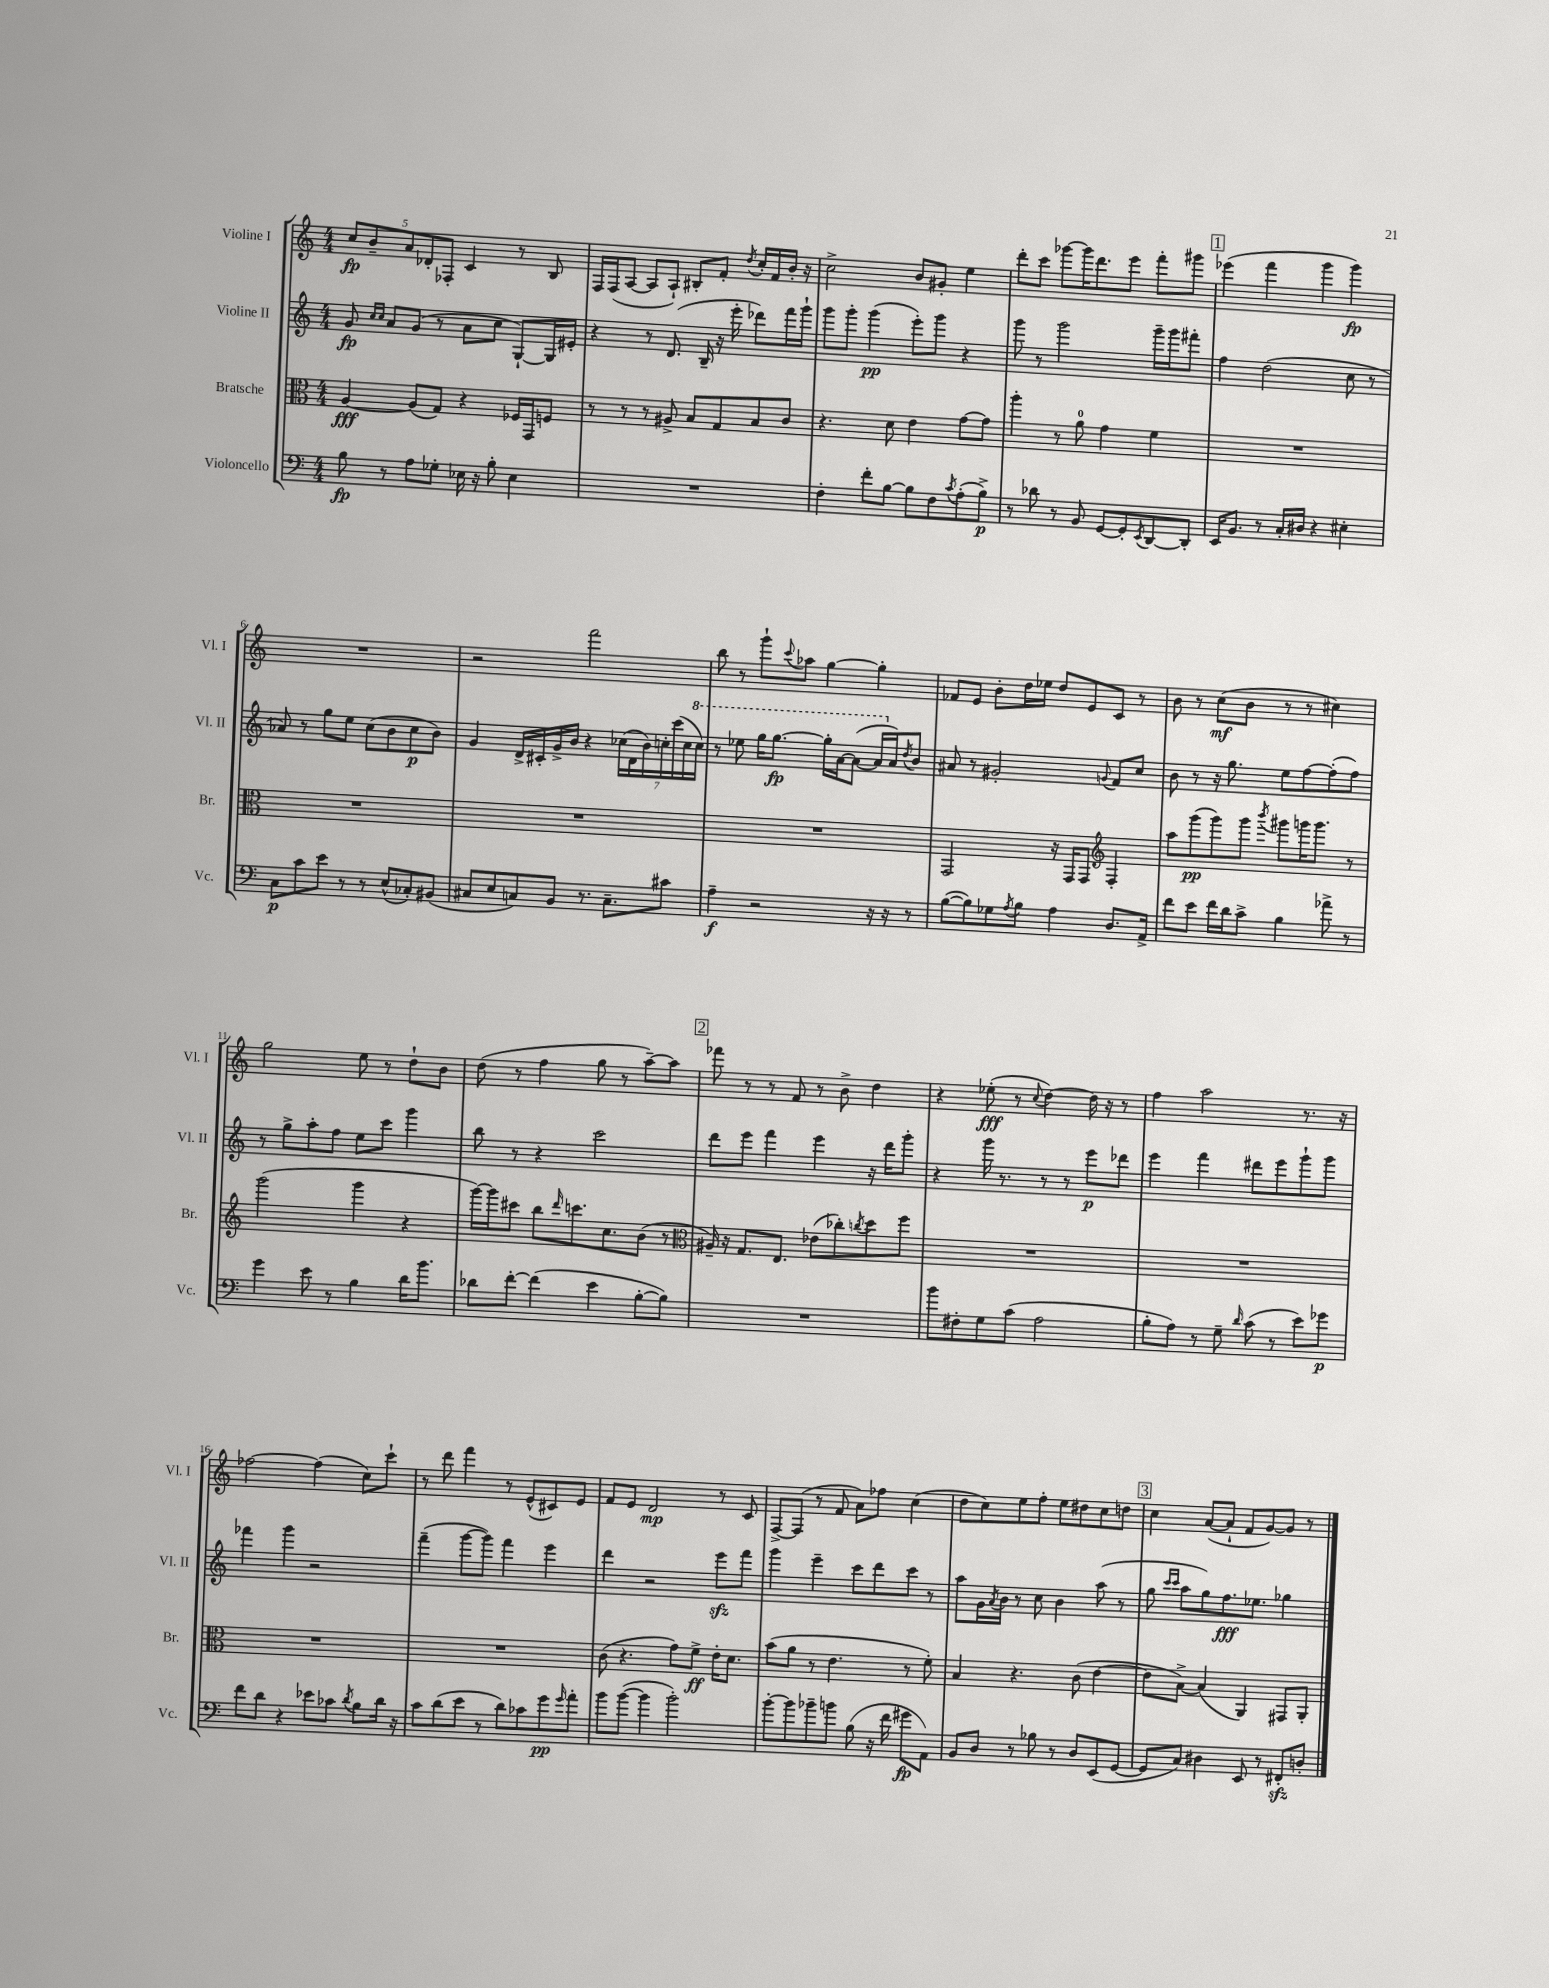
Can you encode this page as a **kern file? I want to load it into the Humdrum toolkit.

**kern	**kern	**kern	**kern
*staff4	*staff3	*staff2	*staff1
*clefF4	*clefC3	*clefG2	*clefG2
*k[]	*k[]	*k[]	*k[]
*M4/4	*M4/4	*M4/4	*M4/4
8B	[4A	8g	10cc
.	.	.	10b~
.	.	16qqcc	.
.	.	16qqcc	.
8r	.	8a	.
.	.	.	10a
8A	(8A]	(8g	.
.	.	.	10d-'
8G-'	8G)	8r	.
.	.	.	10F-'
16E-	4r	8a	4c
16r	.	.	.
8B'	.	8cc	.
4E-	16F-	[8G`)	8r
.	16GG	.	.
.	8F	16G]	8B
.	.	16e#'	.
=	=	=	=
1r	8r	4r	16F
.	.	.	(16F
.	8r	.	[8A
.	8r	8r	8A]
.	8A#^	(8.d	8A`)
.	8B	.	8B#'
.	.	16B~	.
.	8G	16r	8f'
.	.	16eee'	.
.	.	.	8qdd
.	8B	8ddd-)	16cc'
.	.	.	16f
.	8c	16fff	16b'
.	.	16ggg`	16r
=	=	=	=
4F'	4.r	8ggg	2cc^
.	.	8ggg'	.
8f'	.	(4ggg	.
[8B	8d	.	.
8B]	4e	8eee')	8b
8F	.	8ggg	8g#'
8qc	.	.	.
(8A'	[8g	4r	4ee
8B^)	8g]	.	.
=	=	=	=
8r	4aa'	8ggg	8ddd'
8d-	.	8r	8ccc
8r	8r	2ggg	[8ggg-
8BB	8a	.	16ggg-]
.	.	.	8.ddd
[8GG	4g	.	.
8GG']	.	.	8eee
8qEE	.	.	.
[8DD	4f	16ggg~	8fff'
.	.	16ggg	.
8DD']	.	8fff#'	8ggg#
=	=	=	=
16EE	1r	4ff	(4eee-
8.BB	.	.	.
8r	.	(2dd	4fff
16C'	.	.	.
16D#	.	.	.
4r	.	.	4ggg
4E#'	.	8cc	4ggg)
.	.	8r	.
=	=	=	=
8C	1r	8a-)	1r
8c	.	8r	.
8e	.	8gg	.
8r	.	8ee	.
8r	.	(8cc	.
(8E^^	.	8b	.
8C-')	.	8cc	.
(8BB#	.	8b)	.
=	=	=	=
8C#	1r	4g	2r
8E	.	.	.
8C)	.	16d^	.
.	.	16c#'	.
8BB	.	16g^	.
.	.	16b	.
8.r	.	4r	2fff
8.C~	.	.	.
.	.	(28cc-	.
.	.	28d	.
.	.	28b)	.
.	.	28cc'	.
8c#	.	.	.
.	.	(28ccc	.
.	.	28cc	.
.	.	28ccc)	.
=	=	=	=
4A~	1r	8r	8bb
.	.	8eee-	8r
2r	.	16ggg	8ggg`
.	.	[8.ggg	.
.	.	.	8qqccc
.	.	.	8aa-
.	.	16ggg']	[4gg
.	.	[16aa	.
.	.	(8aa_	.
16r	.	16aa]	4gg']
16r	.	16a)	.
.	.	8qdd	.
8r	.	8b	.
=	=	=	=
([8B	2GG	8a#	8f-
8B])	.	8r	8e
8G-	.	2g#'	8b'
8qA	.	.	.
8B	.	.	16dd
.	.	.	16ee-
4A	16r	.	8dd
.	16GG	.	.
.	8GG	.	8e
*	*clefG2	*	*
.	.	8qqg	.
8.D	4F'	8f	8c
.	.	8cc	8r
16AA^	.	.	.
=	=	=	=
8f	8aa	8b	8b
8e	(8ggg	8r	8r
16f	8ggg)	16r	(8cc
16d	.	8.gg	.
8c^	8ggg	.	8b
.	8qbbb	.	.
4B	8ggg#	8ee	8r
.	16ggg	[8ff	8r
.	8.ggg	.	.
8a-^	.	(8ff']	4cc#)
8r	8r	8ff)	.
=	=	=	=
4g	(2ggg	8r	2gg
.	.	8gg^	.
8e	.	8aa'	.
8r	.	8ff	.
4B	4ggg	8ee	8ee
.	.	8ccc	8r
16d	4r	4ggg	8dd`
8.b	.	.	.
.	.	.	8b
=	=	=	=
8d-	[16ggg)	8bb	(8dd
.	16ggg]	.	.
[8f'	8ccc#	8r	8r
(4f]	8bb	4r	4ff
.	16qqddd	.	.
.	8.ccc	.	.
4e	.	2ccc	8gg
.	8.cc	.	.
.	.	.	8r
[8B'	(8b	.	[8aa~)
8B])	8r	.	8aa]
=	=	=	=
*	*clefC3	*	*
1r	16A#~)	8ddd	8fff-
.	16r	.	.
.	8.G	8eee	8r
.	.	4fff	8r
.	8.E	.	.
.	.	.	8f
.	(8e-	4eee	8r
.	8cc-')	.	8b^
.	8qcc	.	.
.	8dd	16r	4dd
.	.	16ddd	.
.	8ff	8ggg'	.
=	=	=	=
8b	1r	4r	4r
8F#'	.	.	.
8G	.	16ggg	(8ee-'
.	.	8.r	.
(8c	.	.	8r
.	.	.	8qqcc
2A	.	8r	[4dd)
.	.	8r	.
.	.	8eee	16dd]
.	.	.	16r
.	.	8ddd-	8r
=	=	=	=
8B'	1r	4eee	4ff
8A)	.	.	.
8r	.	4fff	2aa
8G~	.	.	.
16qqd	.	.	.
(8c	.	8ddd#	.
8r	.	8eee	.
8e)	.	8ggg`	8.r
8g-	.	8ggg	.
.	.	.	16r
=	=	=	=
8f	1r	4fff-	[2ff-
8d	.	.	.
4r	.	4ggg	.
8e-	.	2r	(4ff-]
8c-	.	.	.
8qd	.	.	.
8B	.	.	8cc)
16d	.	.	8ccc`
16r	.	.	.
=	=	=	=
8c	1r	(4fff~	8r
(8d	.	.	8ddd
8e	.	[8ggg	4fff
8r	.	8ggg])	.
8d)	.	4fff	8r
8c-	.	.	(8e^^
8g	.	4eee	8c#)
16qqg	.	.	.
8a'	.	.	8e
=	=	=	=
8b	(8c	4ddd	8f
([8b	4.r	.	8e
4b]	.	2r	2d
2b')	8g)	.	.
.	8f^	.	.
.	16e'	8eee	8r
.	8.d	.	.
.	.	8fff	8c
=	=	=	=
[8b'	(8b	4ggg	[8F^
8b]	8a	.	(8F]
8b-~	8r	4eee~	8r
8b	4.e	.	8f
(8B	.	8ccc	8a)
16r	.	8ddd	8ff-
16f	.	.	.
8g#	8r	8ccc	(4cc
8AA)	8f')	8r	.
=	=	=	=
8BB	4B	8aa	8dd
8D	.	16g	8cc)
.	.	8qa	.
.	.	16b	.
8r	4.r	8r	8ee
8B-	.	8cc	8ff'
8r	.	4b	8ee
8D	(8c	.	8dd#
(8EE	[4e	(8aa	8cc
[8GG	.	8r	8dd
=	=	=	=
8GG]	8e]	8gg	4cc
.	.	16qqccc	.
.	.	16qqccc	.
8C)	[8B^)	8aa	.
4D#	(4B]	8gg)	([8a
.	.	8.ff	8a`]
8EE	4AA)	.	8f
.	.	8.ee-	.
8r	.	.	[8g)
8FF#'	8GG#	4gg-	8g]
8D'	8AA'	.	8r
==	==	==	==
*-	*-	*-	*-
